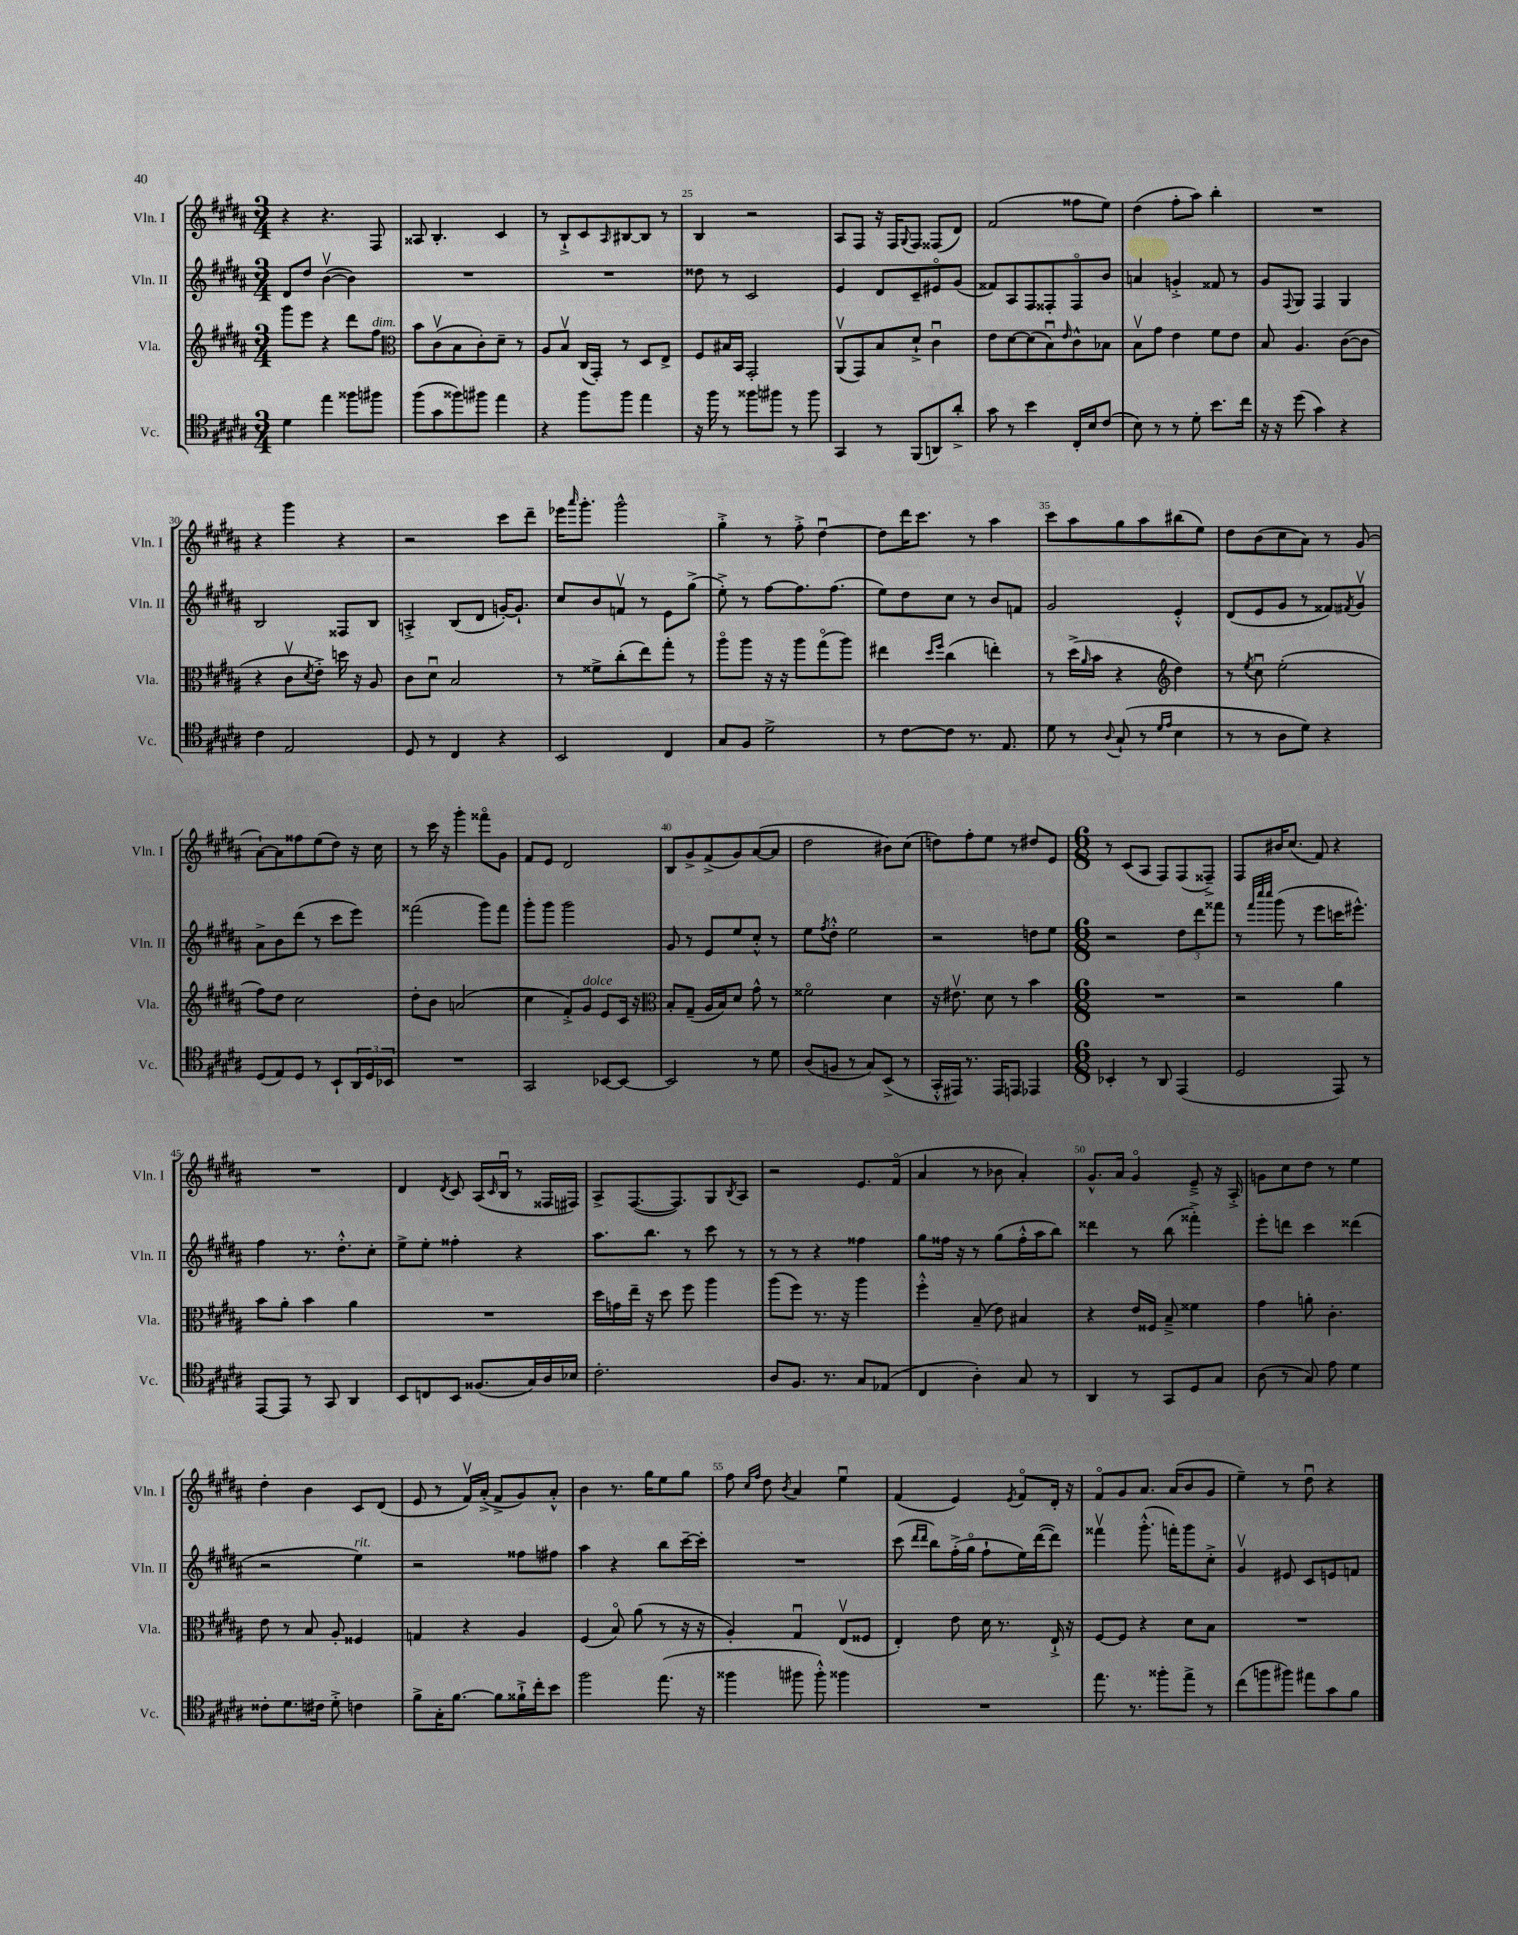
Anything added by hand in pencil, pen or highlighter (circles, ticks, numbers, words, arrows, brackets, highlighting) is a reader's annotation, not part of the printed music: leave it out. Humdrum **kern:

**kern	**kern	**kern	**kern
*staff4	*staff3	*staff2	*staff1
*clefC4	*clefG2	*clefG2	*clefG2
*k[f#c#g#d#a#]	*k[f#c#g#d#a#]	*k[f#c#g#d#a#]	*k[f#c#g#d#a#]
*M3/4	*M3/4	*M3/4	*M3/4
4d#\	8ggg#\L	8d#/L	4r
.	8eee\J	8dd#/J	.
4ee\	4r	([4bv\	4.r
8ff##\L	8ddd#\L	4b\])	.
8ff#\J	8ff#\J	.	8F#/
=	=	=	=
*	*clefC3	*	*
(8ff#\L	8b\L	2.r	8A##/
8g#\	(8c#v\	.	4.B'/
8ff##\)	8B\	.	.
8ff#\J	8c#'\)	.	.
4ee\	8d#~\J	.	4c#/
.	8r	.	.
=	=	=	=
4r	8A#/L	2.r	8r
.	8Bv/J	.	8B`^/L
8ff#\L	(16C#/LL	.	8c#/
.	16GG#'/JJ)	.	.
.	.	.	16qqA#/
8ff#\J	8r	.	[8B#/
4ee\	8D#/L	.	8B#/]J
.	8E^/J	.	8r
=	=	=	=
16r	8F#/L	8dd##\	4B/
16ff#\	.	.	.
8r	16B#/L	8r	.
.	16BB/JJ	.	.
8ff##\L	2GG#'/	2c#/	2r
8ff#\J	.	.	.
8r	.	.	.
8ff#\	.	.	.
=	=	=	=
4GG#/	(8AA#v/L	4e/	8A#/L
.	8GG#/)	.	8F#/J
8r	8B/	8d#/L	16r
.	.	.	16F#/LK
.	.	.	8qqG#/
(8FF#/L	8d#`^/J	8c#~/	8F#/J
8AA/)	4c#u\	8e#o/	(8F##/L
8a#'^/J	.	(8g#/J	8d#/J)
=	=	=	=
8g#\	8e\L	8f##/L)	(2f#/
8r	[8d#\	8A#/	.
4b\	(8d#\]	8F#/	.
.	8Bu\)	8F##'/	.
.	16qqe/	.	.
16C#'/LL	8c#^^\	8F##o/	8ff##\L
16B/J	.	.	.
(8c#/J	8B-\J	8b/J	8ee\J)
=	=	=	=
8B\)	8Bv\L	4a/	(4dd#\
8r	8g#\J	.	.
8r	4e\	4g'^/	8ff#'\L
8d#'\	.	.	8aa#\J)
8.b\L	8f#\L	8f##/	4bb'\
.	8e\J	8r	.
16cc#\Jk	.	.	.
=	=	=	=
16r	8B/	8g#/L	2.r
16r	.	.	.
.	.	8qqF#/	.
(8dd#\	4.A#/	8G#/J	.
4g#\)	.	4F#/	.
4r	([8c#\L	4G#/	.
.	8c#\]J	.	.
=	=	=	=
4c#\	4r	2B/	4r
2E/	8c#v\L	.	4ggg#\
.	8qd#/	.	.
.	8e'^\J)	.	.
.	16dd\	8F##/L	4r
.	16r	.	.
.	8A#/	8B/J	.
=	=	=	=
8D#/	8c#\L	4A'^/	2r
8r	8d#u\J	.	.
4C#/	2B/	(8B/L	.
.	.	8d#/J	.
4r	.	[16g'/LK)	8ccc#\L
.	.	8.g`/]J	.
.	.	.	8ddd#~\J
=	=	=	=
2BB/	8r	8cc#/L	16eee-\LK
.	.	.	16qqaaa#/
.	.	.	8.ggg#'\J
.	8f##^\L	8b/	.
.	(8cc#'\	8fv/J	2ggg#^^\
.	8ee\)	8r	.
4C#/	8gg#'\J	8e\L	.
.	8r	(8gg#^\J	.
=	=	=	=
8G#/L	8aa#o\L	8ee'^\)	4gg#'^\
8F#/J	8aa#\J	8r	.
2d#^\	16r	[8ff#\L	8r
.	16r	.	.
.	8aa#\L	8.ff#\]	8ff#'^\
.	(8gg#o\	.	[4dd#u\
.	.	(8.ff#\J	.
.	8aa#\J)	.	.
=	=	=	=
8r	4ee#\	8ee\L)	8dd#\]L
[8c#\L	.	8dd#\	16ddd#\K
.	.	.	8.ccc#\J
.	16qqdd#/LL	.	.
.	16qqff#/JJ	.	.
8c#\]J	(4cc#\	8cc#\J	.
8.r	.	8r	8r
.	4ee'\)	8b/L	4aa#\
8.E/	.	.	.
.	.	8f/J	.
=	=	=	=
8d#\	8r	2g#/	8ccc#\L
8r	(16dd#^\LL	.	8aa#\
.	16qqa#/	.	.
.	16b\JJ	.	.
8qqA#/	.	.	.
(8G#`/	4r	.	8gg#\
8r	.	.	8aa#\
*	*clefG2	*	*
16qqd#/LL	.	.	.
16qqe/JJ	.	.	.
4B\	4dd#\)	4e'^^/	(8bb#\
.	.	.	8ee\J)
=	=	=	=
8r	8r	(8d#/L	8dd#\L
.	8qee/	.	.
8r	8cc#u\	8e/	(8b\
8A#\L	(2ee'\	8g#/J	8cc#\
8d#\J)	.	8r	8a#\J)
4r	.	8f##/L)	8r
.	.	8qf#/	.
.	.	8g#v/J	(8g#/
=	=	=	=
(8D#/L	8ff#\L)	8a#^\L	[8a#`\L)
8E/)	8dd#\J	8b\	8a#\]
8D#/J	2cc#\	(8ddd#\J	8ff##\
8r	.	8r	(8ee\
8BB`/L	.	8ccc#\L	8dd#\J)
24AA#/L	.	8eee\J)	16r
24D#/	.	.	.
.	.	.	16cc#\
24BB-/JJ	.	.	.
=	=	=	=
2.r	8dd#'\L	(2fff##\	8r
.	8b\J	.	16ccc#\
.	.	.	16r
.	(2a/	.	4ggg#'\
.	.	8ggg#\L)	8fff##o\L
.	.	8fff##\J	8g#\J
=	=	=	=
2GG#/	4cc#\	8ggg#'\L	8f#/L
.	.	8ggg#\J	8e/J
.	8f#'^/L)	2ggg#\	2d#/
.	8g#/J	.	.
[8BB-/L	8e/L	.	.
8BB-/_J	16c#/Jk	.	.
.	16r	.	.
=	=	=	=
*	*clefC3	*	*
2BB-/]	8B'/L	8g#/	8B/L
.	(8G#~/J	8r	8g#^/
.	16A#/LL	8e/L	(8f#^/
.	16B/J)	.	.
.	8d#/J	8ee/	8g#/)
8r	8g#^^\	8cc#'^^/J	([8a#/
8d#\	8r	8r	8a#/]J
=	=	=	=
(8A#/L	2f##o\	8ee\L	2dd#\
.	.	8qff#/	.
8F/J	.	8dd#'^^\J	.
8r	.	2ee\	.
8G#/L)	.	.	.
(8BB^/J	4d#\	.	8b#\L)
8r	.	.	(8cc#\J
=	=	=	=
16GG#'^^/LL	16r	2r	8dd\L)
16EE#/JJ)	8.e#v\	.	.
8.r	.	.	8ff#'\
.	8d#\	.	8ee\J
16EE#/LK	.	.	.
8EE/J	8r	.	8r
4EE-/	4b\	8dd\L	8dd#/L
.	.	8ee\J	8e/J
=	=	=	=
*M6/8	*M6/8	*M6/8	*M6/8
4BB-'/	2.r	2r	8r
.	.	.	(8c#/L
8r	.	.	8A#/J
8AA#/	.	.	8F#/L)
(4EE/	.	12dd#\L	(8F#/
.	.	12ddd#\	.
.	.	.	8F##~^/J)
.	.	12fff##\J	.
=	=	=	=
2D#/	2r	8r	8F#/L
.	.	32qqfff#/LLL	.
.	.	32qqcccc#/	.
.	.	32qqcccc#/JJJ	.
.	.	(8ggg#\	16b#/K
.	.	.	(8.cc#/J
.	.	8r	.
.	.	8eee\L	8f#/)
8EE/)	4a#\	16ccc\K	4r
.	.	8.eee#^^\J)	.
8r	.	.	.
=	=	=	=
[8EE/L	8b\L	4ff#\	2.r
8EE/]J	8a#'\J	.	.
8r	4b\	8.r	.
8GG#/	.	.	.
.	.	8.dd#'^^\L	.
4AA#/	4a#\	.	.
.	.	8cc#'\J	.
=	=	=	=
8BB/L	2.r	8ee^\L	4d#/
8C/	.	8ee'\J	.
.	.	.	8qd#/
8BB/J	.	4ff##'\	8c#/
(8.F##/L	.	.	(16A#/LL
.	.	.	16qqc#/
.	.	.	16Bu/JJ
.	.	4r	8r
16G#/L)	.	.	.
16A#/	.	.	16F##/LL
16B-/JJ	.	.	16F#/JJ)
=	=	=	=
2.c#'\	16dd#\LL	8.aa#\L	8A#^/L
.	16g\	.	.
.	16ee~\JJ	.	([8.F#/
.	16r	8.bb\J	.
.	8dd#\	.	.
.	.	.	8.F#/])
.	8ff#\	8r	.
.	4aa#\	8ccc#\	8G#/
.	.	.	8qB/
.	.	8r	8A#/J
=	=	=	=
8A#/L	(8aa#\L	8r	2r
8.F#/J	8ff#\J)	8r	.
.	8.r	4r	.
8.r	.	.	.
.	16r	.	.
8G#/L	4aa#\	4ff##\	8.e/L
(8E-/J	.	.	.
.	.	.	(16f#o/Jk
=	=	=	=
4C#/	4ff#'^^\	8gg#\L	4a#/
.	.	16ff##\Jk	.
.	.	16r	.
4A#'\)	(8B~/	8r	8r
.	8e\)	(8gg#\L	8b-\
8G#/	4B#/	16ff##'^^\L	4a#'/)
.	.	16aa#\J	.
8r	.	8bb\J)	.
=	=	=	=
4AA#/	4r	4ddd##\	8.g#^^/L
.	.	.	16a#/Jk
8r	16e/LL	8r	4g#o/
.	16F##/JJ	.	.
8GG#/L	8B~^/	(8bb\	.
8D#/	4f##\	4fff##'^\)	8e~^/
8G#/J	.	.	16r
.	.	.	16A#'^/
=	=	=	=
(8A#\	4g#\	8eee'\L	8g\L
8r	.	8ddd\J	8cc#\
8G#/)	8a'\	4ccc#\	8dd#\J
8e\	4.c#'\	.	8r
4d#\	.	(4ddd##\	4ee\
=	=	=	=
8c##'\L	8e\	2r	4dd#'\
8.d#\	8r	.	.
.	8B/	.	4b\
16c#\Jk	.	.	.
8d#'^\	8A#'/	.	.
4c\	4F##/	4ee\)	8c#/L
.	.	.	(8d#/J
=	=	=	=
8f#^\L	4G/	2r	8e/
16G#'\K	.	.	8r
[8.f#\J	.	.	.
.	4r	.	16f#v/LL)
.	.	.	(16a#'^/JJ
8f#\]L	.	.	8f#^/L
16f##`^\L	4A#/	8ff##\L	8g#/)
16cc#'\J	.	.	.
8b\J	.	8ff#\J	8a#'^^/J
=	=	=	=
2ff#\	(4F#/	4aa#\	4b\
.	8Bo/)	4r	8.r
.	(8a#\	.	.
.	.	.	16gg#\LK
(8.ee\	8r	8bb\L	8ee\
.	16r	[16ccc#~\L	8gg#\J
16r	16r	16ccc#'\]JJ	.
=	=	=	=
4ff##\	4A#'/)	2.r	8ff#\
.	.	.	16qqcc#/LL
.	.	.	16qqff#/JJ
.	.	.	8dd#\
.	.	.	8qb/
8ff#\	4G#u/	.	4a#/
8ff#'^^\)	.	.	.
4ff##\	(8Ev/L	.	4eeu\
.	8F##/J	.	.
=	=	=	=
2.r	4E'/)	(8ccc#\	(4f#/
.	.	16qqddd#/LL	.
.	.	16qqddd#/JJ	.
.	.	8bb\L)	.
.	8e\	(16ff#'^\L	4e/)
.	.	16gg#o\JJ	.
.	16d#\	8ff#`\L	.
.	8.r	.	.
.	.	.	8qe/
.	.	16ee\L)	8f#o/L
.	.	([16ddd#\J	.
.	16E`^/	8ddd#\]J)	16d#'/Jk
.	16r	.	16r
=	=	=	=
8.ee\	[8F#/L	4fff##v\	8f#o/L
.	8F#/]J	.	8g#/
8.r	.	.	.
.	4r	(8.ggg#'^^\	8.a#/J
8ff##'\L	.	.	.
.	.	16fff'\LK)	(16a#/LK
8ee^\J	8d#\L	8ggg#\	8b/
8r	8B\J	8cc#'^\J	8g#/J
=	=	=	=
(8cc#\L	2.r	4g#v/	4ee~\)
8ff\	.	.	.
8ff#\J)	.	8e#/	8r
8ee#\L	.	8c#/L	8dd#u\
8g#\	.	8e/	4r
8f#\J	.	8f/J	.
==	==	==	==
*-	*-	*-	*-
